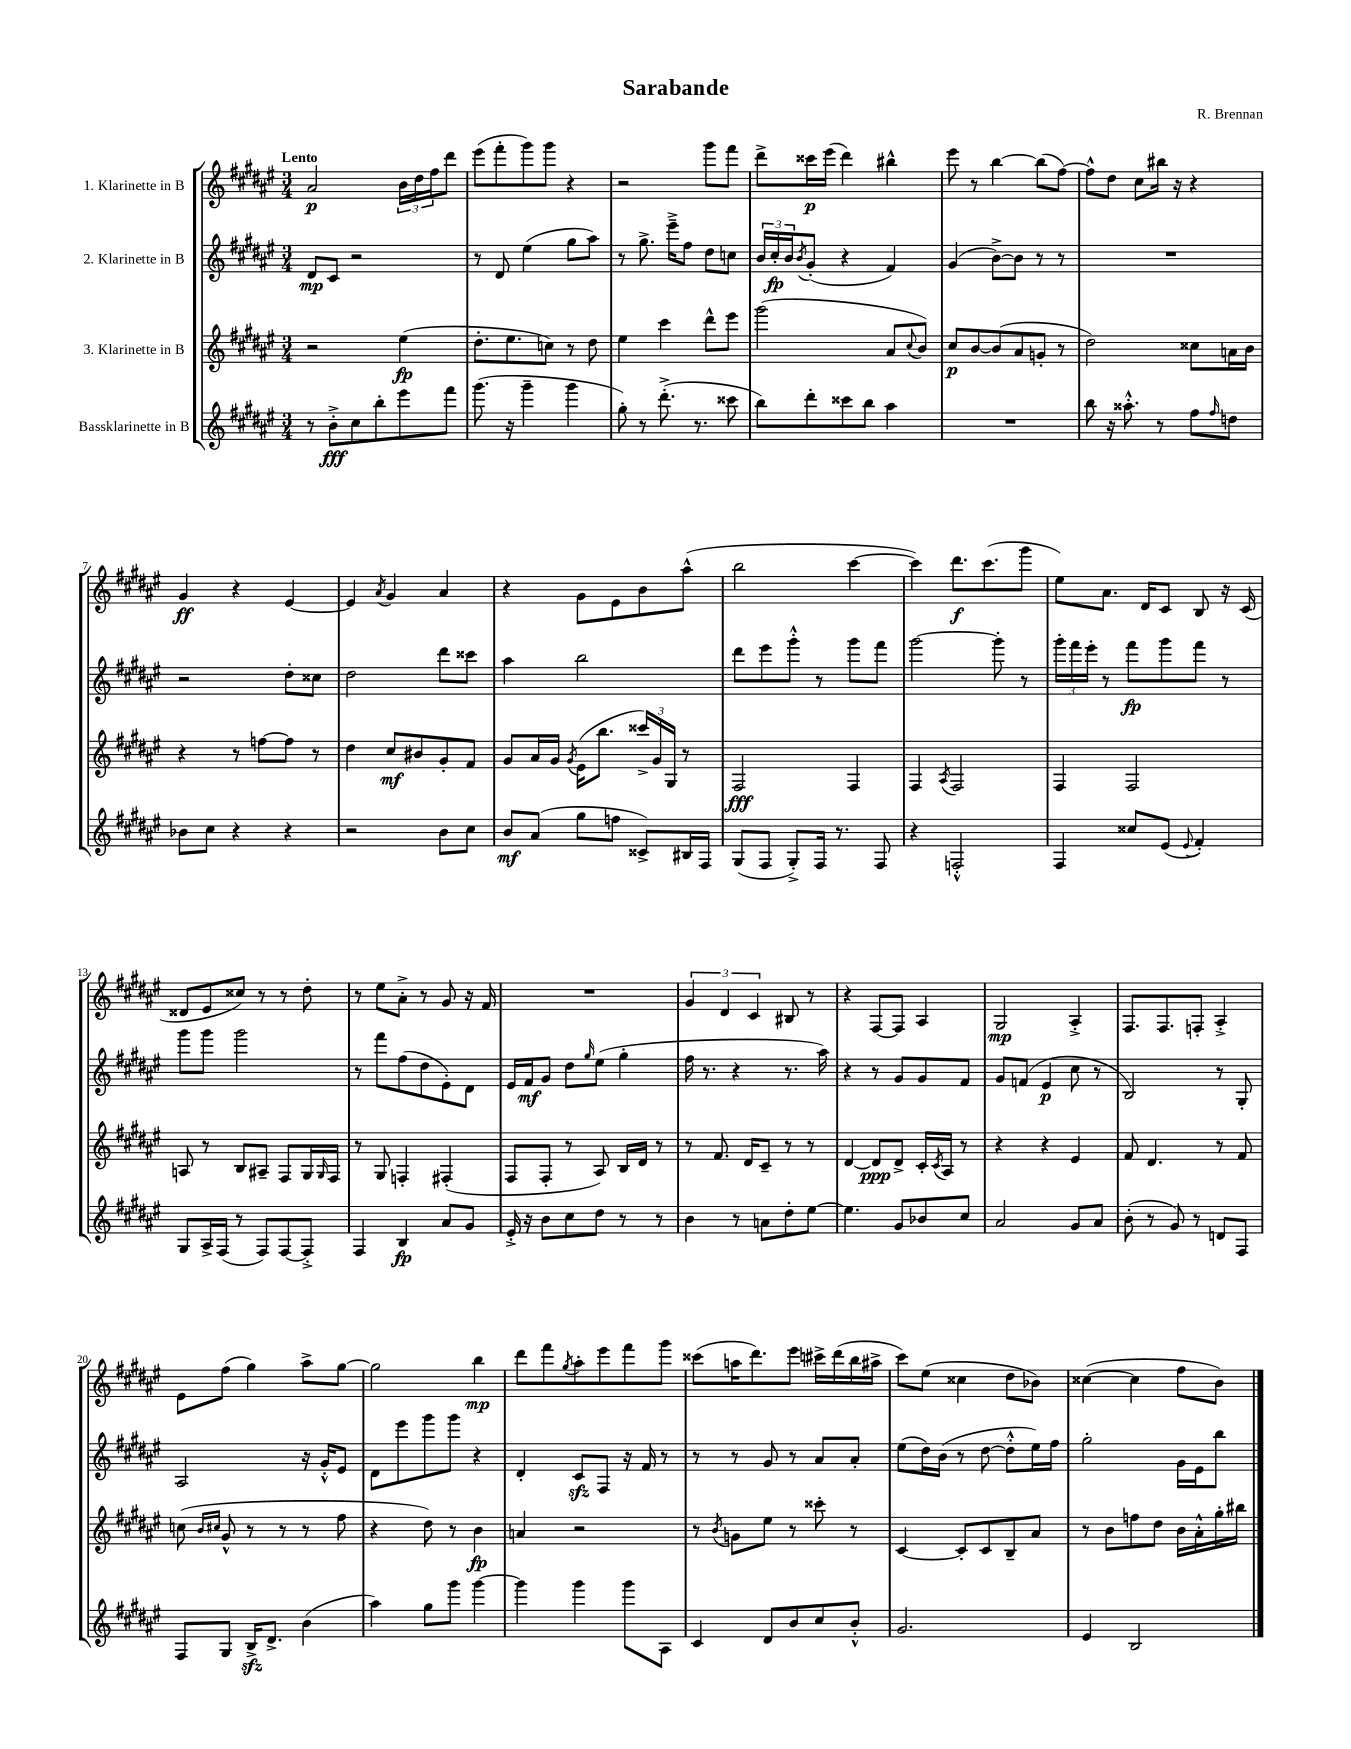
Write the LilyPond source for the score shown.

\header { title = "Sarabande" composer = "R. Brennan" }
<<
\new StaffGroup <<
\new Staff = "s0" \with { instrumentName = "1. Klarinette in B" } {
    \clef treble \key fis \major \numericTimeSignature \time 3/4 \tempo "Lento"
    ais'2\p \tuplet 3/2 { b'16 dis''16 fis''16 } dis'''8 |
    eis'''8( fis'''8-. gis'''8) gis'''8 r4 |
    r2 gis'''8 fis'''8 |
    dis'''8-> cisis'''16\p eis'''16( dis'''4) bis''4-^ |
    eis'''8 r8 b''4~ b''8( fis''8~) |
    fis''8-^ dis''8 cis''8 bis''16 r16 r4 |
    gis'4\ff r4 eis'4~ |
    eis'4 \acciaccatura { ais'8 } gis'4 ais'4 |
    r4 gis'8 eis'8 b'8 ais''8-^( |
    b''2 cis'''4~ |
    cis'''4) dis'''8.\f cis'''8.( gis'''8 |
    eis''8) ais'8. dis'16 cis'8 b8 r16 cis'16( |
    disis'8 eis'8 cisis''8) r8 r8 dis''8-. |
    r8 eis''8 ais'8-.-> r8 gis'8 r16 fis'16 |
    R2. |
    \tuplet 3/2 { gis'4 dis'4 cis'4 } bis8 r8 |
    r4 fis8~ fis8 ais4 |
    gis2\mp ais4-.-> |
    fis8. fis8. f8-. ais4-.-> |
    eis'8 fis''8( gis''4) ais''8-> gis''8~ |
    gis''2 b''4\mp |
    dis'''8 fis'''8 \acciaccatura { gis''8 } ais''8-. eis'''8 fis'''8 gis'''8 |
    cisis'''8( a''16 dis'''8.) eis'''8 cis'''16-> dis'''16( b''16 ais''16-> |
    cis'''8) eis''8( cisis''4 dis''8 bes'8) |
    cisis''4~( cisis''4 fis''8 b'8) \bar "|." |
}
\new Staff = "s1" \with { instrumentName = "2. Klarinette in B" } {
    \clef treble \key fis \major \numericTimeSignature \time 3/4
    dis'8\mp cis'8 r2 |
    r8 dis'8 eis''4( gis''8 ais''8) |
    r8 gis''8.-> eis'''16---> fis''8 dis''8 c''8 |
    \tuplet 3/2 { b'16 cis''16-.\fp b'16 } \acciaccatura { b'8 } gis'8-.( r4 fis'4) |
    gis'4( b'8~->) b'8 r8 r8 |
    R2. |
    r2 dis''8-. cisis''8 |
    dis''2 dis'''8 cisis'''8 |
    ais''4 b''2 |
    dis'''8 eis'''8 gis'''8-.-^ r8 gis'''8 fis'''8 |
    gis'''2~ gis'''8-. r8 |
    \tuplet 3/2 { gis'''16-. fis'''16 eis'''16-. } r8 fis'''8\fp gis'''8 fis'''8 r8 |
    gis'''8 gis'''8 gis'''2 |
    r8 fis'''8 fis''8( dis''8 eis'8-.) dis'8 |
    eis'16 fis'16\mf gis'8 dis''8 \grace { gis''16 } eis''8( gis''4-. |
    fis''16 r8. r4 r8. ais''16) |
    r4 r8 gis'8 gis'8 fis'8 |
    gis'8 f'8( eis'4\p cis''8 r8 |
    b2) r8 gis8-. |
    ais2 r16 gis'16-.-^ eis'8 |
    dis'8 eis'''8 gis'''8 gis'''8 r4 |
    dis'4-. cis'8\sfz fis8 r16 fis'16 r8 |
    r8 r8 gis'8 r8 ais'8 ais'8-. |
    eis''8( dis''16) b'16( r8 dis''8~ dis''8-.-^ eis''16) fis''16 |
    gis''2-. gis'16 eis'16 b''8 \bar "|." |
}
\new Staff = "s2" \with { instrumentName = "3. Klarinette in B" } {
    \clef treble \key fis \major \numericTimeSignature \time 3/4
    r2 eis''4\fp( |
    dis''8.-. eis''8. c''8) r8 dis''8 |
    eis''4 cis'''4 dis'''8-^ eis'''8 |
    gis'''2( ais'8 \appoggiatura { cis''8 } b'8) |
    cis''8\p b'8~ b'8( ais'8 g'8-. r8 |
    dis''2) cisis''8 a'16 b'16 |
    r4 r8 f''8~ f''8 r8 |
    dis''4 cis''8\mf bis'8 gis'8-. fis'8 |
    gis'8 ais'16 gis'16 \acciaccatura { gis'8 } eis'16( b''8. \tuplet 3/2 { cisis'''16->) gis'16 gis16 } r8 |
    fis2\fff fis4 |
    fis4 \acciaccatura { ais8 } fis2 |
    fis4 fis2 |
    a8 r8 b8 ais8-- fis8 gis16 \grace { gis16 } fis16 |
    r8 gis8 f4-. fis4-.( |
    fis8 fis8-. r8 ais8) b16 dis'16 r8 |
    r8 fis'8. dis'16 cis'8-- r8 r8 |
    dis'4~ dis'8\ppp dis'8-> cis'16-. \acciaccatura { cis'8 } ais16 r8 |
    r4 r4 eis'4 |
    fis'8 dis'4. r8 fis'8 |
    c''8( \grace { b'16 cis''16 } gis'8-^ r8 r8 r8 fis''8 |
    r4 dis''8) r8 b'4\fp |
    a'4 r2 |
    r8 \acciaccatura { b'8 } g'8 eis''8 r8 cisis'''8-. r8 |
    cis'4~ cis'8-. cis'8 b8-- ais'8 |
    r8 b'8 f''8 dis''8 b'16 ais'16-.-^ gis''16-. bis''16 \bar "|." |
}
\new Staff = "s3" \with { instrumentName = "Bassklarinette in B" } {
    \clef treble \key fis \major \numericTimeSignature \time 3/4
    r8 b'8-.->\fff cis''8 b''8-. eis'''8 fis'''8 |
    gis'''8.( r16 gis'''4-- gis'''4 |
    gis''8-.) r8 dis'''8.-.->( r8. cisis'''8 |
    b''8) dis'''8-. cisis'''8 b''8 ais''4 |
    R2. |
    b''8 r16 aisis''8.-.-^ r8 fis''8 \grace { fis''16 } d''8 |
    bes'8 cis''8 r4 r4 |
    r2 b'8 cis''8 |
    b'8\mf ais'8( gis''8 f''8 cisis'8->) bis16 fis16 |
    gis8( fis8 gis8-.->) fis16 r8. fis8 |
    r4 f2-.-^ |
    fis4 cisis''8 eis'8( \appoggiatura { eis'8 } fis'4-.) |
    gis8 ais16-> fis16( r8 fis8) fis8~ fis8-.-> |
    fis4 b4\fp ais'8 gis'8 |
    eis'16-.-> r16 b'8 cis''8 dis''8 r8 r8 |
    b'4 r8 a'8 dis''8-. eis''8~ |
    eis''4. gis'8 bes'8 cis''8 |
    ais'2 gis'8 ais'8 |
    b'8-.( r8 gis'8) r8 d'8 fis8 |
    fis8 gis8 b16->\sfz dis'8.-> b'4( |
    ais''4) gis''8 gis'''8 gis'''4~ |
    gis'''4 gis'''4 gis'''8 ais8 |
    cis'4 dis'8 b'8 cis''8 b'8-.-^ |
    gis'2. |
    eis'4 b2 \bar "|." |
}
>>
>>
